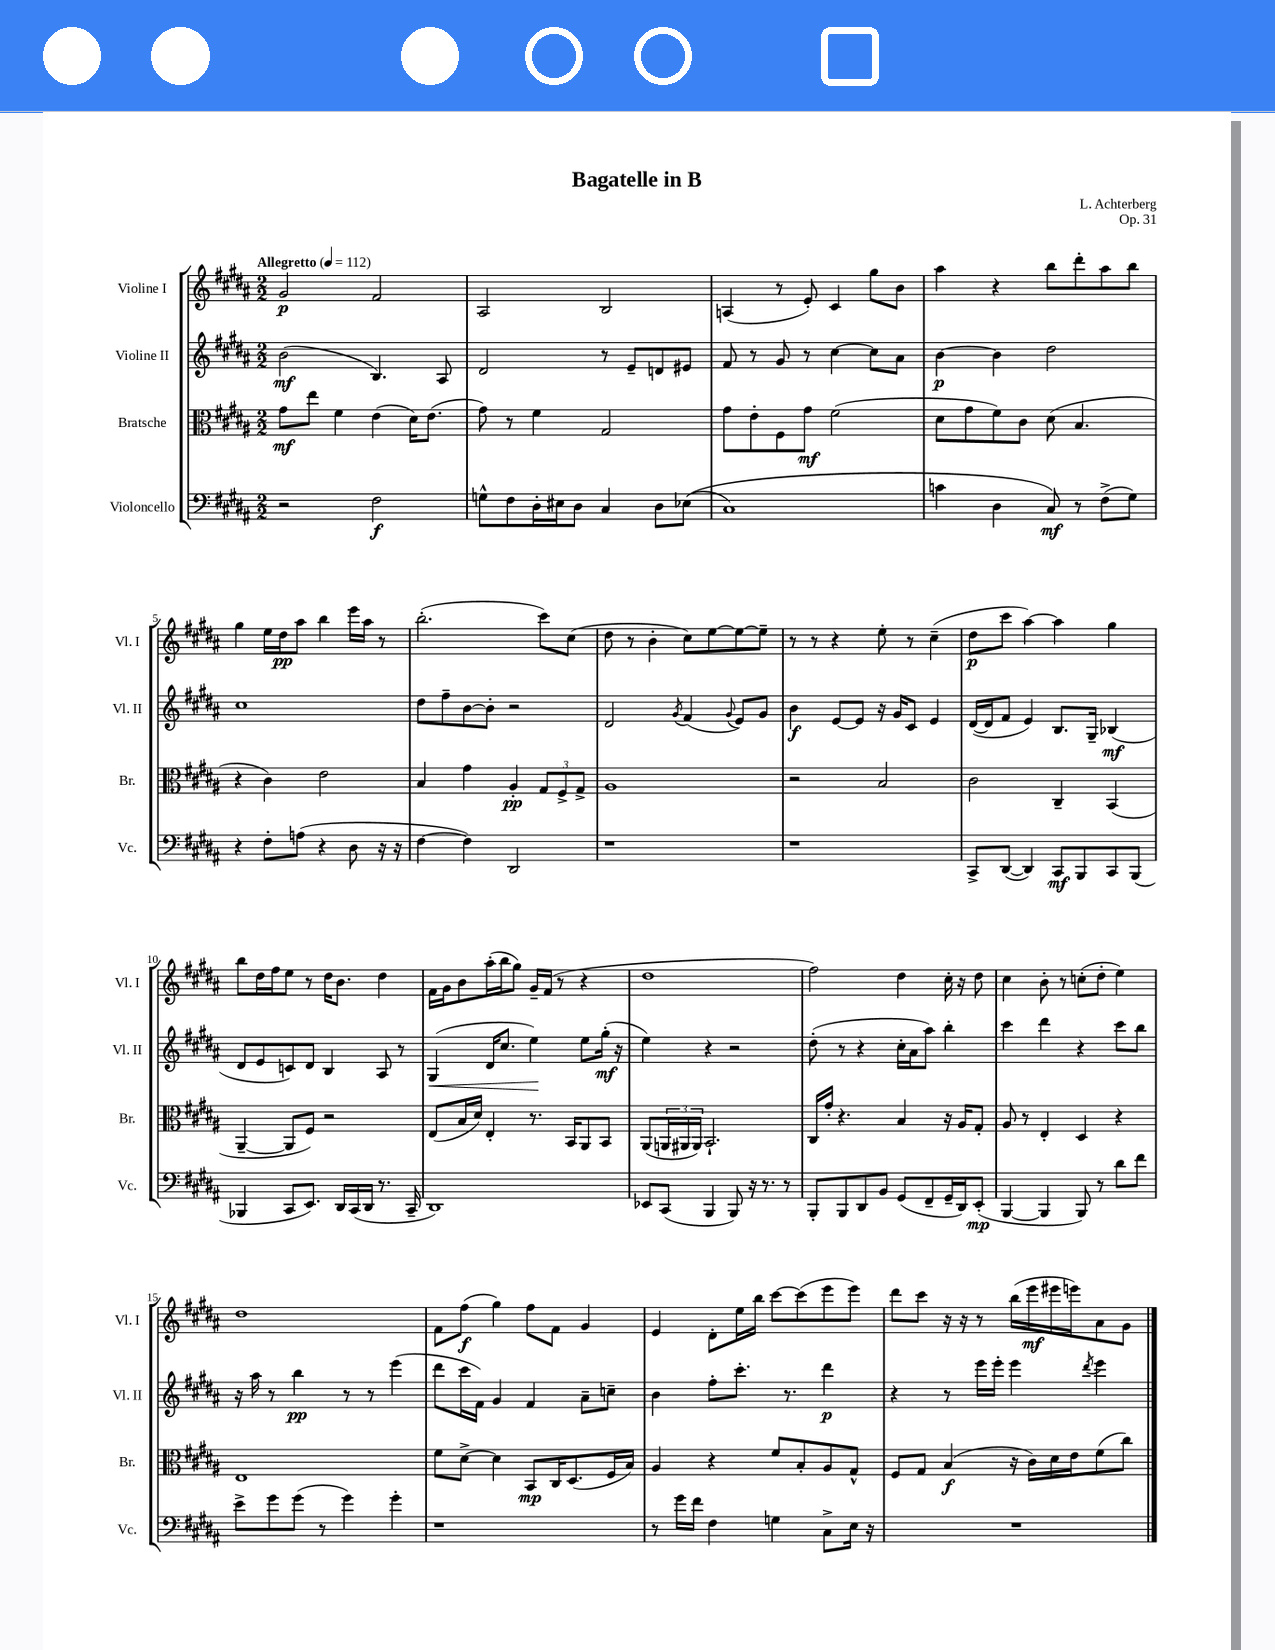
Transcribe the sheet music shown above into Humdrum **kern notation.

**kern	**kern	**kern	**kern
*staff4	*staff3	*staff2	*staff1
*clefF4	*clefC3	*clefG2	*clefG2
*k[f#c#g#d#a#]	*k[f#c#g#d#a#]	*k[f#c#g#d#a#]	*k[f#c#g#d#a#]
*M2/2	*M2/2	*M2/2	*M2/2
*MM112	*MM112	*MM112	*MM112
2r	8g#	(2b	2g#
.	8ee	.	.
.	4f#	.	.
2F#	(4e	4.B)	2f#
.	16d#)	.	.
.	(8.e	.	.
.	.	8A#	.
=	=	=	=
8G^^	8g#)	2d#	2A#
8F#	8r	.	.
16D#'	4f#	.	.
16E#	.	.	.
8D#	.	.	.
4C#	2G#	8r	2B
.	.	8e~	.
8D#	.	8d	.
&((8E-	.	8e#	.
=	=	=	=
1C#)	8g#	8f#	(4A
.	8e'	8r	.
.	8F#	8g#	8r
.	8g#	8r	8e')
.	(2f#	[4cc#	4c#
.	.	8cc#]	8gg#
.	.	8a#	8b
=	=	=	=
4c	8d#	[4b	4aa#
.	8g#	.	.
4D#	8f#)	4b]	4r
.	8c#	.	.
8C#&)	(8d#	2dd#	8bb
8r	4.B	.	8ddd#'
(8F#^	.	.	8aa#
8G#)	.	.	8bb
=	=	=	=
4r	4r	1cc#	4gg#
8F#'	4c#)	.	16ee
.	.	.	16dd#
(8A	.	.	8aa#
4r	2e	.	4bb
8D#	.	.	16eee
.	.	.	16aa#
16r	.	.	8r
16r	.	.	.
=	=	=	=
[4F#	4B	8dd#	(2.bb'
.	.	8ff#~	.
4F#])	4g#	[8b	.
.	.	8b']	.
2DD#	4A#'	2r	.
.	12G#	.	8ccc#)
.	12F#^	.	.
.	.	.	(8cc#
.	12G#^	.	.
=	=	=	=
1r	1A#	2d#	8dd#
.	.	.	8r
.	.	.	4b'
.	.	8qg#	.
.	.	(4f#	8cc#)
.	.	.	[8ee
.	.	8qqg#	.
.	.	8e)	8ee_
.	.	8g#	8ee~]
=	=	=	=
1r	2r	4b	8r
.	.	.	8r
.	.	[8e	4r
.	.	8e]	.
.	2B	16r	8ee'
.	.	16g#	.
.	.	8c#	8r
.	.	4e	(4cc#~
=	=	=	=
8CC#^	2c#	([16d#	8dd#
.	.	16d#]	.
([8DD#	.	8f#	8ccc#
4DD#])	.	4e)	[4aa#)
8CC#	4C#~	8.B	4aa#]
8BBB	.	.	.
.	.	16G#~	.
8CC#	(4BB	(4B-	4gg#
(8BBB	.	.	.
=	=	=	=
4BBB-	[4AA#~	8d#	8bb
.	.	8e	16dd#
.	.	.	16ff#
8CC#	8AA#]	8c)	8ee
8.EE)	8F#)	8d#	8r
.	2r	4B	16dd#
16DD#	.	.	8.b
(16CC#	.	.	.
16DD#	.	.	.
8.r	.	8A#	4dd#
.	.	8r	.
16CC#~	.	.	.
=	=	=	=
1DD#)	(8E	(4G#	16f#
.	.	.	16g#
.	16B	.	8b
.	16d#)	.	.
.	4E'	16d#	(16aa#'
.	.	8.cc#	16bb
.	.	.	8gg#)
.	8.r	4ee)	16g#~
.	.	.	(16f#
.	.	.	8r
.	16BB	.	.
.	8AA#	8ee	4r
.	8BB	(16gg#'	.
.	.	16r	.
=	=	=	=
8EE-	(8AA#	4ee)	1dd#
(8CC#	24AA	.	.
.	24AA#	.	.
.	24AA#)	.	.
4BBB	2.BB`	4r	.
8BBB)	.	2r	.
16r	.	.	.
8.r	.	.	.
8r	.	.	.
=	=	=	=
8BBB'	16C#	(8dd#'	2ff#)
.	16g#'	.	.
8BBB	4.r	8r	.
8DD#	.	4r	.
8BB	.	.	.
(8GG#	4B	16cc#'	4dd#
.	.	16a#	.
8FF#~	.	8aa#)	.
16GG#~	16r	4bb'	16cc#'
16DD#)	16A#	.	16r
(8EE'	8G#'	.	8dd#
=	=	=	=
[4BBB	8A#	4ccc#	4cc#
.	8r	.	.
4BBB]	4E'	4ddd#	8b'
.	.	.	8r
8BBB)	4D#	4r	(8cc'
8r	.	.	8dd#'
8d#	4r	8ccc#	4ee)
8f#	.	8bb	.
=	=	=	=
8e^	1E	16r	1dd#
.	.	16aa#	.
8g#	.	8r	.
(8g#	.	4bb	.
8r	.	.	.
4g#)	.	8r	.
.	.	8r	.
4g#'	.	(4eee	.
=	=	=	=
1r	8f#	8ddd#	8f#
.	[8d#^	16ccc#	(8ff#
.	.	16f#)	.
.	4d#]	4g#	4gg#)
.	8BB	4f#	8ff#
.	16C#	.	8f#
.	(8.D#	.	.
.	.	8a#~	4g#
.	16F#	8cc~	.
.	16B)	.	.
=	=	=	=
8r	4A#	4b	4e
16g#	.	.	.
16f#	.	.	.
4F#	4r	8ff#'	8d#'
.	.	8.ccc#'	16ee
.	.	.	16bb
4G	8f#	.	[8ccc#
.	.	8.r	.
.	8B'	.	(8ccc#]
8C#^	8A#	4ddd#	8eee
16E	8G#^^	.	8eee)
16r	.	.	.
=	=	=	=
1r	8F#	4r	8ddd#
.	8G#	.	8ccc#
.	(4B	8r	16r
.	.	.	16r
.	.	16eee	8r
.	.	16eee'	.
.	16r	4eee	(16bb
.	16c#)	.	16eee
.	16d#	.	16eee#
.	16e	.	16eee)
.	.	8qddd#	.
.	(8f#	4eee	8a#
.	8cc#)	.	8g#
==	==	==	==
*-	*-	*-	*-
